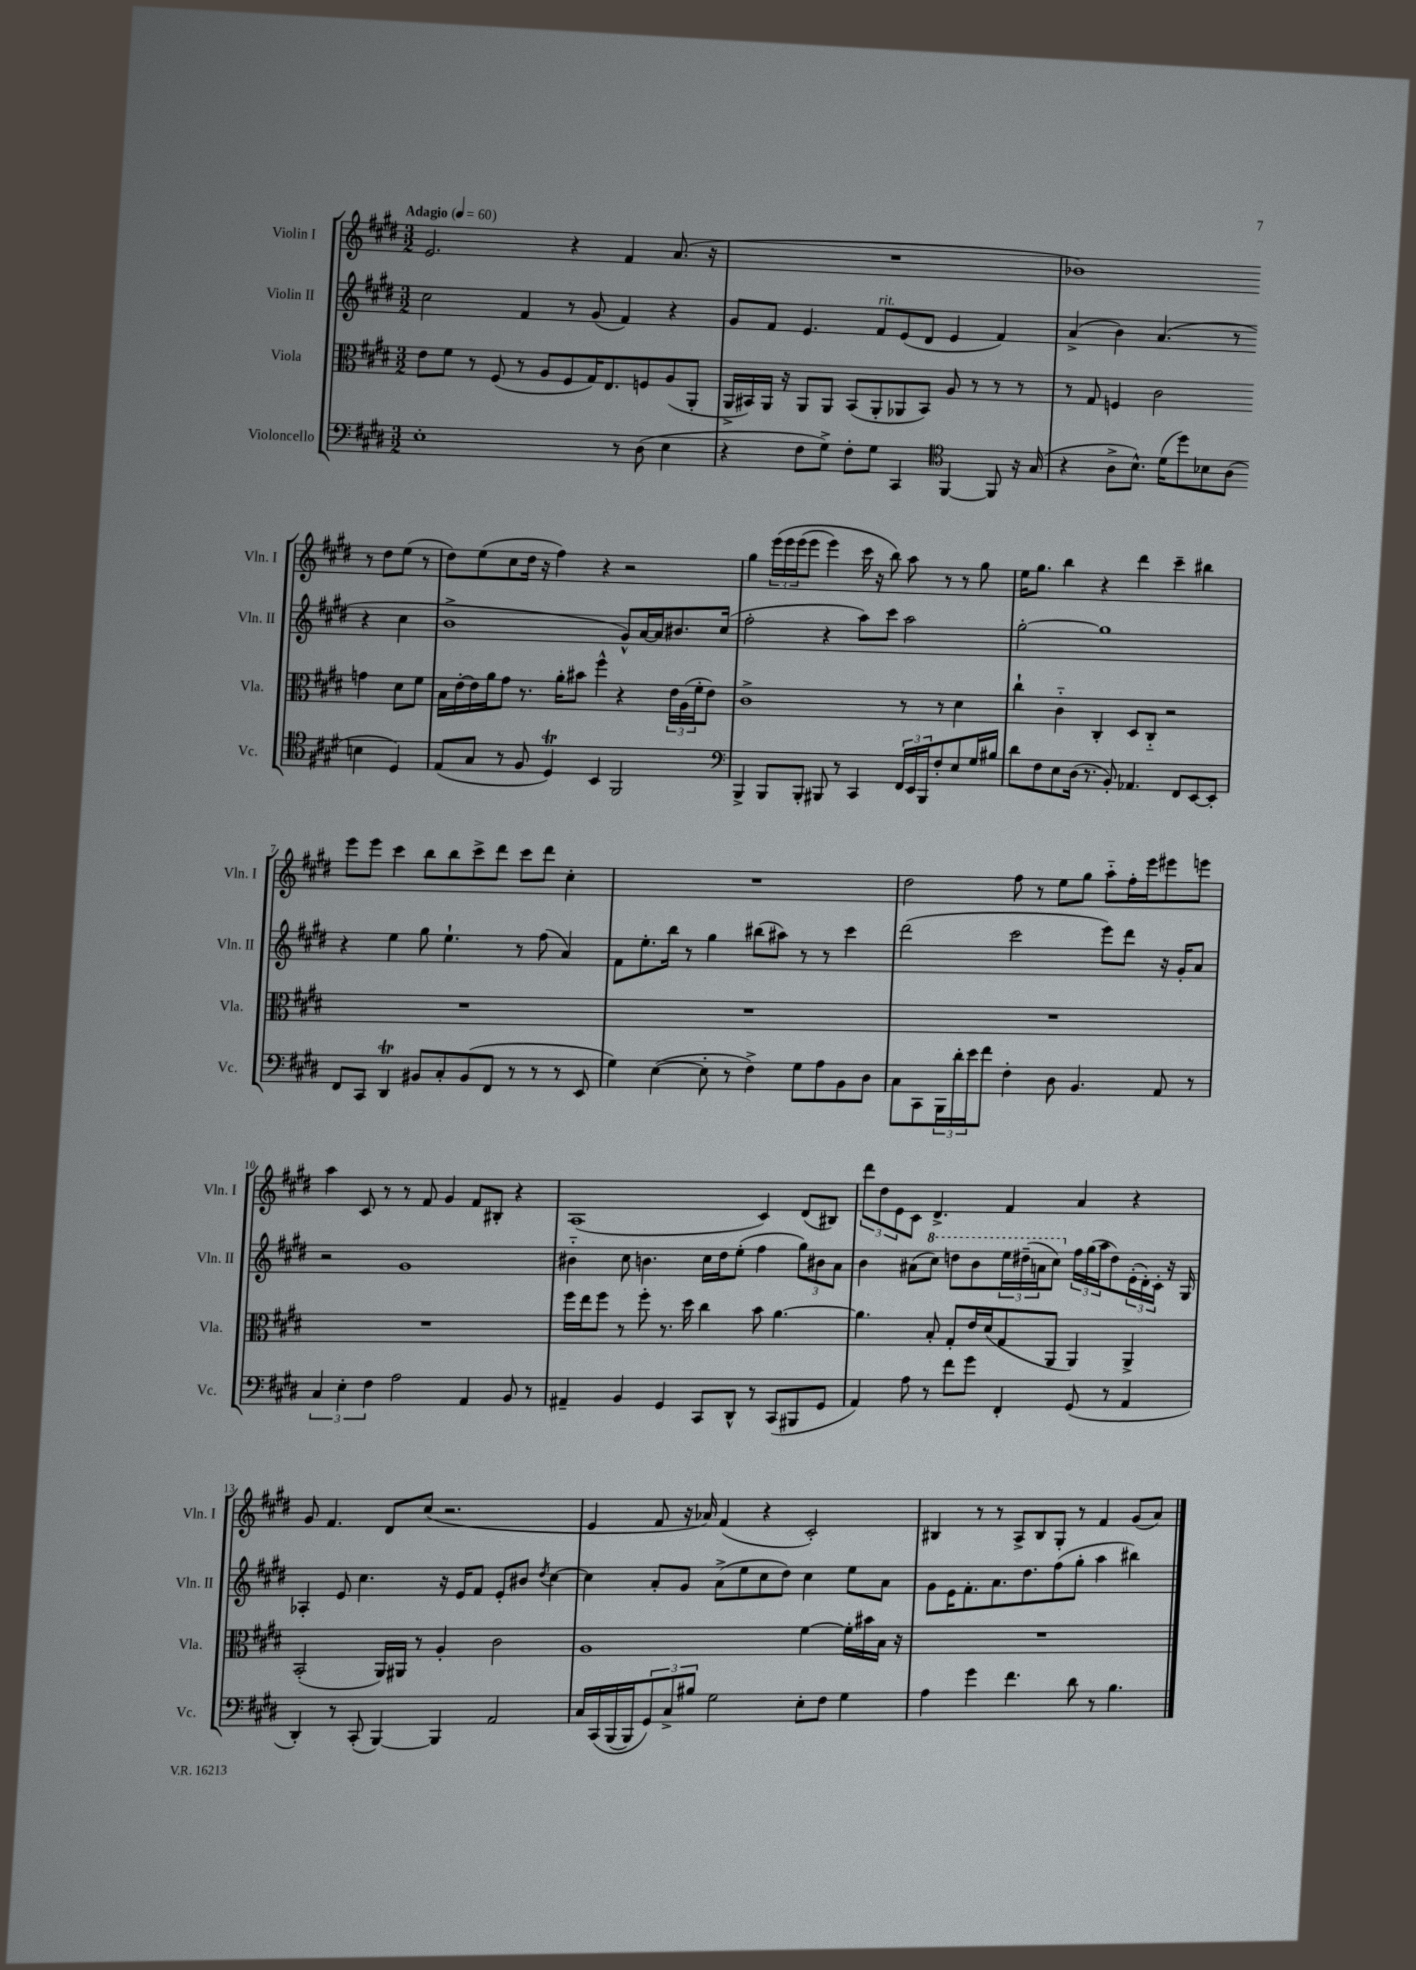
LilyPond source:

<<
\new StaffGroup <<
\new Staff = "s0" \with { instrumentName = "Violin I" shortInstrumentName = "Vln. I" } {
    \clef treble \key e \major \numericTimeSignature \time 3/2 \tempo "Adagio" 4 = 60
    e'2. r4 fis'4 a'8.( r16 |
    R1. |
    bes'1) r8 dis''8 e''8( r8 |
    dis''8) e''8( cis''8 dis''16 r16 fis''4) r4 r2 |
    gis''4 \tuplet 3/2 { e'''16\( e'''16 e'''16( } e'''8 e'''4) cis'''16 r16 b''8\) a''8 r8 r8 gis''8 |
    e''16 gis''8. b''4 r4 dis'''4 cis'''4-- bis''4 |
    e'''8 e'''8 cis'''4 b''8 b''8 cis'''8-> dis'''8 cis'''8 dis'''8 cis''4-. |
    R1. |
    dis''2 fis''8 r8 e''8 gis''8 a''8-_ fis''16-. e'''16 eis'''8 e'''8 |
    a''4 cis'8 r8 r8 fis'8 gis'4 fis'8 bis8-. r4 |
    a1( cis'4) dis'8( bis8) |
    \tuplet 3/2 { dis'''8 dis''8 e'8 } cis'8 dis'4.-> fis'4 a'4 r4 |
    gis'8 fis'4. dis'8 cis''8( r2. |
    e'4 fis'8 r16 aes'16) fis'4( r4 cis'2-.) |
    bis4 r8 r8 a8-> bis8 gis8-. r8 fis'4 gis'8( a'8) \bar "|." |
}
\new Staff = "s1" \with { instrumentName = "Violin II" shortInstrumentName = "Vln. II" } {
    \clef treble \key e \major \numericTimeSignature \time 3/2
    cis''2 fis'4 r8 gis'8( fis'4) r4 |
    gis'8 fis'8 e'4. fis'8^\markup { \italic "rit." } e'8( dis'8 e'4 fis'4) |
    a'4->( b'4) a'4.( r8 r4 cis''4 |
    b'1-> gis'8-^) a'16~ a'16 bis'8. cis''16( |
    fis''2-. r4 a''8) cis'''8 a''2 |
    gis''2~-. gis''1 |
    r4 e''4 gis''8 e''4.-! r8 fis''8( a'4) |
    fis'8 e''8.-. b''16 r8 gis''4 bis''8( ais''8) r8 r8 cis'''4 |
    dis'''2( cis'''2 e'''8) dis'''8 r16 gis'16-. a'8 |
    r2 gis'1 |
    bis'4-_ cis''8 b'4. cis''16 dis''16 e''8-.( fis''4 \tuplet 3/2 { gis''8) bis'8 a'8 } |
    b'4 ais'8( \ottava #1 cis'''8) d'''8 b''8 \tuplet 3/2 { e'''16 dis'''16--( a''!16 } cis'''8) \ottava #0 \tuplet 3/2 { fis''16 gis''16( a''16 } dis''8) \tuplet 3/2 { e'16-.( dis'16-.) cis'16-. } r16 gis16 |
    aes4-. e'8 cis''4. r16 e'16 fis'8 e'8-. bis'8 \acciaccatura { dis''8 } cis''4~ |
    cis''4 a'8-. gis'8 a'8->( e''8 cis''8 dis''8) cis''4 e''8 a'8 |
    gis'8 e'16 fis'8.-. a'8. dis''8. fis''8( gis''8-. a''4 bis''4) \bar "|." |
}
\new Staff = "s2" \with { instrumentName = "Viola" shortInstrumentName = "Vla." } {
    \clef alto \key e \major \numericTimeSignature \time 3/2
    e'8 fis'8 r8 fis8( r8 a8 fis8 gis16) e8. f8 a8( a,8-. |
    a,16-> bis,16) a,16 r16 a,8 a,8 bis,8( a,8-. aes,8 bis,8) a8 r8 r8 r8 |
    r8 gis8 f4 cis'2 g'4 dis'8 fis'8 |
    b16 e'16~-. e'16 a'16 gis'8 r8. a'16-. bis'8 fis''4-^ r4 \tuplet 3/2 { e'16 a16( fis'16-. } e'8) |
    cis'1-> r8 r8 dis'4 |
    cis''4-! cis'4-_ cis4-. dis8 cis8-_ r2 |
    R1. |
    R1. |
    R1. |
    R1. |
    fis''16 e''16 fis''8 r8 fis''8-. r8. dis''16 cis''4 b'8 a'4.~ |
    a'4. b8-. gis8-. e'16 dis'16( gis8 a,8 a,4) a,4-> |
    b,2-.( a,16) ais,16 r8 a4-. cis'2 |
    a1 fis'4~ fis'16-. bis'16 b16 r16 |
    R1. \bar "|." |
}
\new Staff = "s3" \with { instrumentName = "Violoncello" shortInstrumentName = "Vc." } {
    \clef bass \key e \major \numericTimeSignature \time 3/2
    e1-. r8 dis8( e4 |
    r4 fis8 gis8->) fis8-. gis8 cis,4 \clef tenor fis,4~ fis,8 r16 gis16( |
    r4 a8-> b8.-^) dis'16( dis''8) bes8 a8( b4 dis4) |
    e8( gis8 r8 fis8 dis4\trill) b,4 fis,2 |
    \clef bass b,,4-> b,,8 b,,8-. bis,,8 r8 cis,4 \tuplet 3/2 { fis,16 e,16 bis,,16 } fis8-. e8 gis16 bis16 |
    dis'8 fis8 e8 dis16( r8. b,8-.) aes,4. fis,8 e,8~ e,8-. |
    fis,8 cis,8 dis,4\trill bis,8 cis8-. bis,8( fis,8 r8 r8 r8 e,8 |
    gis4) e4~( e8-. r8 fis4->) gis8 a8 b,8 dis8 |
    cis8 cis,8 \tuplet 3/2 { b,,16 dis'16-. e'16 } fis'8 fis4-. dis8 b,4. a,8 r8 |
    \tuplet 3/2 { cis4 e4-. fis4 } a2 a,4 b,8 r8 |
    ais,4-- b,4 gis,4 cis,8 dis,8-^ r8 cis,8( bis,,8 gis,8 |
    a,4) a8 r8 fis'8 gis'8 fis,4-. gis,8( r8 a,4 |
    dis,4-.) r8 cis,8-.( b,,4~) b,,4 a,2 |
    cis16 cis,16\( b,,16( b,,16) \tuplet 3/2 { gis,8\) cis8-> bis8 } gis2 e8-. fis8 gis4 |
    a4 gis'4 fis'4. dis'8 r8 b4. \bar "|." |
}
>>
>>
